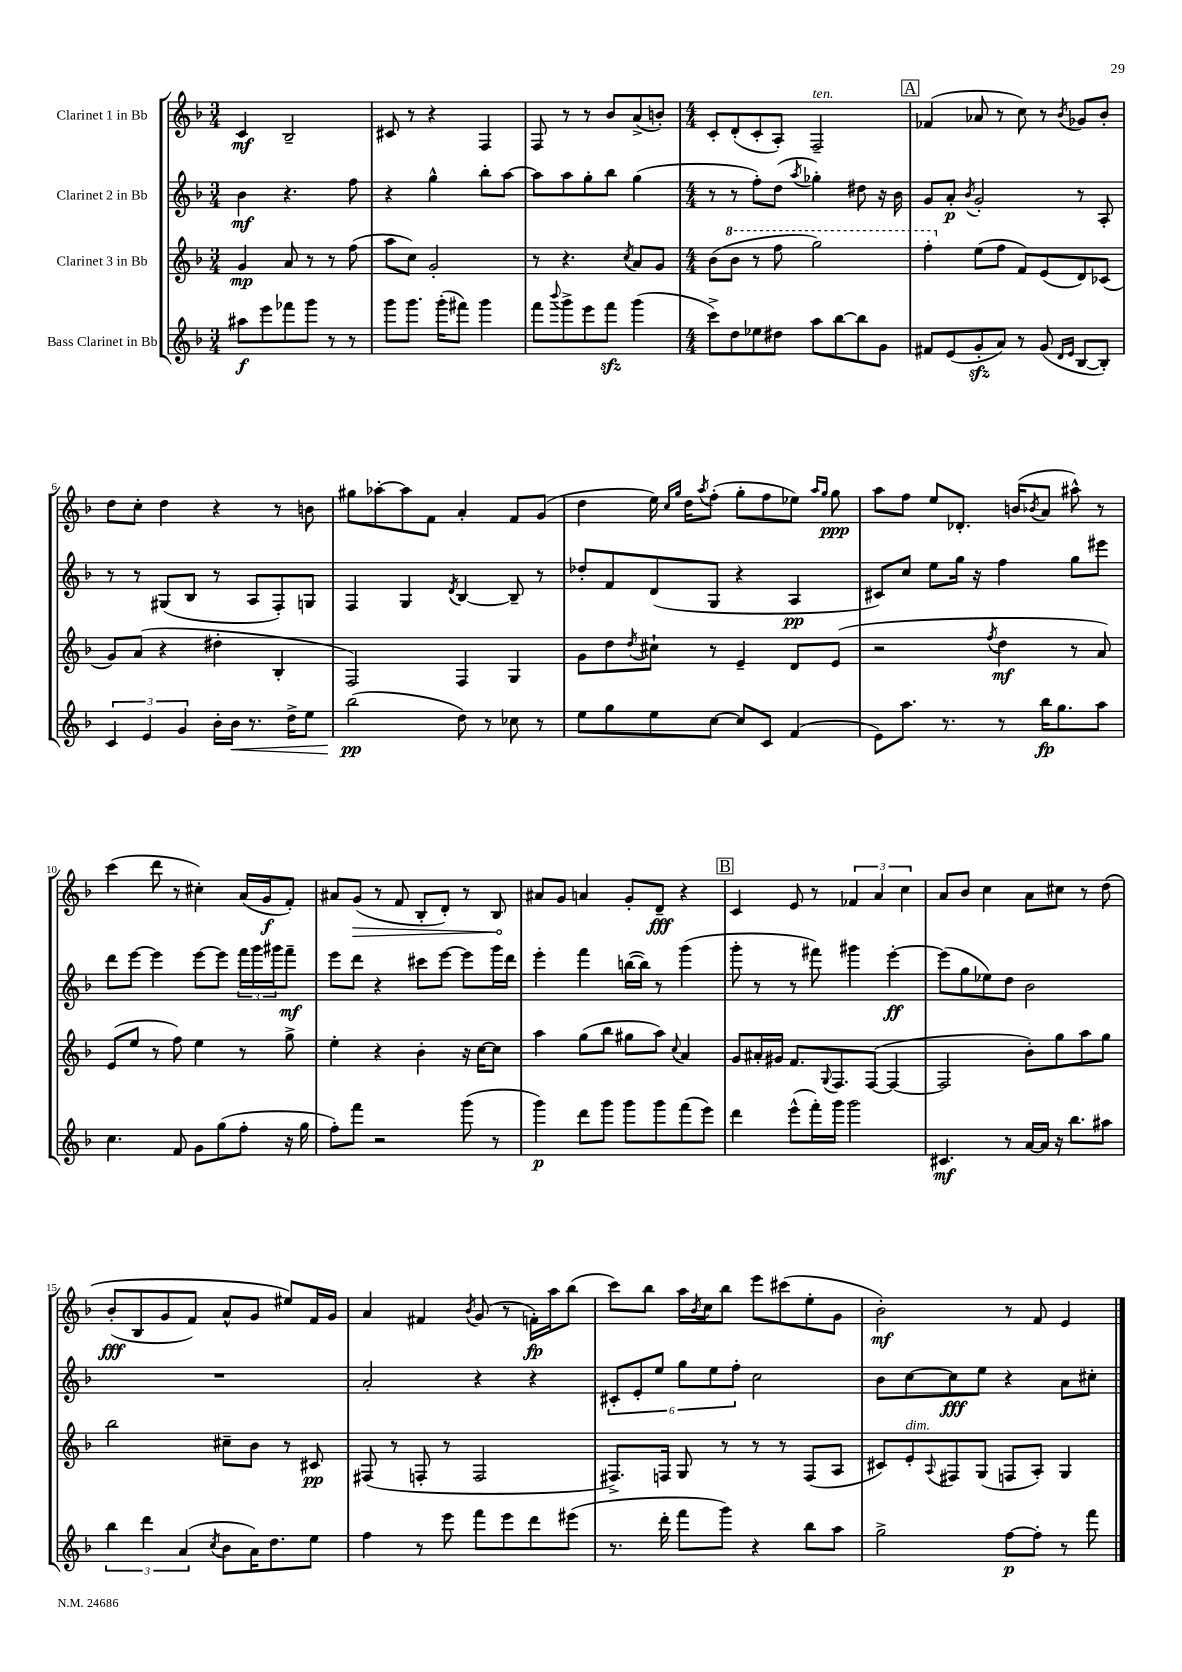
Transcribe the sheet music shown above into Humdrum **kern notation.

**kern	**dynam	**kern	**dynam	**kern	**dynam	**kern	**dynam
*part4	*part4	*part3	*part3	*part2	*part2	*part1	*part1
*staff4	*staff4	*staff3	*staff3	*staff2	*staff2	*staff1	*staff1
*I"Bass Clarinet in Bb	*	*I"Clarinet 3 in Bb	*	*I"Clarinet 2 in Bb	*	*I"Clarinet 1 in Bb	*
*clefG2	*	*clefG2	*	*clefG2	*	*clefG2	*
*k[b-]	*	*k[b-]	*	*k[b-]	*	*k[b-]	*
*M3/4	*	*M3/4	*	*M3/4	*	*M3/4	*
=1	=1	=1	=1	=1	=1	=1	=1
8aa#X\L	f	4g/	mp	4b-\	mf	4c/	mf
8eee\	.	.	.	.	.	.	.
8fff-X\	.	8a/	.	4.r	.	2B-~/	.
8ggg\J	.	8r	.	.	.	.	.
8r	.	8r	.	.	.	.	.
8r	.	(8ff\	.	8ff\	.	.	.
=2	=2	=2	=2	=2	=2	=2	=2
8ggg\L	.	8aa\L	.	4r	.	8c#X/	.
8.ggg\J	.	8cc\J)	.	.	.	8r	.
.	.	2g'/	.	4gg^^\	.	4r	.
(16ggg'\KL	.	.	.	.	.	.	.
8fff#X\J)	.	.	.	.	.	.	.
4ggg\	.	.	.	8bb-'\L	.	4F/	.
.	.	.	.	[8aa\J	.	.	.
=3	=3	=3	=3	=3	=3	=3	=3
8fff\L	.	8r	.	8aa\L]	.	8F/	.
8qqbbb-/	.	.	.	.	.	.	.
8ggg^\	.	4.r	.	8aa\	.	8r	.
8eee\	.	.	.	8gg'\	.	8r	.
8fffzz\J	.	.	.	8bb-\J	.	8b-/L	.
.	.	8qcc/	.	.	.	.	.
(4ggg\	.	8a/L	.	(4gg\	.	(8a^/	.
.	.	8g/J	.	.	.	8bn'/J)	.
=4	=4	=4	=4	=4	=4	=4	=4
*M4/4	*	*M4/4	*	*M4/4	*	*M4/4	*
8ccc^\L)	.	(8b-\L	.	8r	.	8c'/L	.
*	*	*8va	*	*	*	*	*
8dd\	.	8bb-\J	.	8r	.	(8d'/	.
8ee-X\	.	8r	.	8ff'\L)	.	8c'/	.
8dd#X\J	.	8fff\	.	(8dd\J	.	8A'/J)	.
.	.	.	.	8qaa/	.	.	.
!	!	!	!	!	!	!LO:TX:a:i:t=ten.	!
8aa\L	.	2ggg\)	.	4gg-X'\)	.	2F~/	.
[8bb-\	.	.	.	.	.	.	.
8bb-\]	.	.	.	8dd#X\	.	.	.
8g\J	.	.	.	16r	.	.	.
.	.	.	.	16b-\	.	.	.
!!LO:REH:place=s1:t=A
=5	=5	=5	=5	=5	=5	=5	=5
8f#X/L	.	4fff'\	.	8g/L	.	(4f-X/	.
(8e/	.	.	.	8a'/J	p	.	.
.	.	.	.	8qb-/	.	.	.
*	*	*X8va	*	*	*	*	*
8gzz'/	.	(8ee\L	.	2g'/	.	8a-X/	.
8a/J)	.	8ff\J	.	.	.	8r	.
8r	.	8f/L)	.	.	.	8cc\)	.
(8g/	.	(8e/	.	.	.	8r	.
16qqd/LL	.	.	.	.	.	.	.
16qqe/JJ	.	.	.	.	.	8qb-/	.
[8B-/L	.	8d/)	.	8r	.	8g-X/L	.
8B-'/J])	.	(8c-X/J	.	8A'/	.	8b-'/J	.
!!LO:LB:g=z
=6	=6	=6	=6	=6	=6	=6	=6
6c/	.	8g/L)	.	8r	.	8dd\L	.
.	.	(8a/J	.	8r	.	8cc'\J	.
6e/	.	.	.	.	.	.	.
.	.	4r	.	(8G#X/L	.	4dd\	.
6g/	.	.	.	.	.	.	.
.	.	.	.	8B-/J	.	.	.
16b-'\LL	.	4dd#X'\	.	8r	.	4r	.
!	!LO:HP:b	!	!	!	!	!	!
16b-\JJ	<	.	.	.	.	.	.
8.r	.	.	.	8A/L	.	.	.
.	.	4B-'/	.	8F'/)	.	8r	.
16dd^\KL	.	.	.	.	.	.	.
8ee\J	.	.	.	8Gn/J	.	8bn\	.
=7	=7	=7	=7	=7	=7	=7	=7
(2bb-\	pp	2F/)	.	4F/	.	8gg#X\L	.
.	.	.	.	.	.	[8aa-X'\	.
.	.	.	.	4G/	.	8aa-\]	.
.	.	.	.	.	.	8f\J	.
.	.	.	.	8qd/	.	.	.
8dd\)	[	4F/	.	[4B-/	.	4a'/	.
8r	.	.	.	.	.	.	.
8cc-X\	.	4G/	.	8B-~/]	.	8f/L	.
8r	.	.	.	8r	.	(8g/J	.
=8	=8	=8	=8	=8	=8	=8	=8
8ee\L	.	8g\L	.	8dd-X'/L	.	4dd\	.
8gg\	.	8dd\	.	8f/	.	.	.
.	.	8qdd/	.	.	.	.	.
8ee\	.	8cc#X`\J	.	(8d/	.	16ee\)	.
.	.	.	.	.	.	16qqcc/LL	.
.	.	.	.	.	.	16qqgg/JJ	.
.	.	.	.	.	.	16dd\KL	.
.	.	.	.	.	.	8qaa/	.
[8cc\J	.	8r	.	8G/J	.	(8ff'\J	.
8cc/L]	.	4e~/	.	4r	.	8gg'\L	.
8c/J	.	.	.	.	.	8ff\	.
(4f/	.	8d/L	.	4A/	pp	8ee-X\J)	.
.	.	.	.	.	.	16qqaa/LL	.
.	.	.	.	.	.	16qqgg/JJ	.
.	.	(8e/J	.	.	.	8gg\	ppp
=9	=9	=9	=9	=9	=9	=9	=9
8e\L)	.	2r	.	8c#X/L)	.	8aa\L	.
8.aa\J	.	.	.	8cc/J	.	8ff\J	.
.	.	.	.	8ee\L	.	8ee/L	.
8.r	.	.	.	.	.	.	.
.	.	.	.	16gg\Jk	.	8.d-X'/J	.
.	.	.	.	16r	.	.	.
.	.	8qff/	.	.	.	.	.
8r	.	4dd\	mf	4ff\	.	.	.
.	.	.	.	.	.	(16bn/KL	.
.	.	.	.	.	.	8qb-X/	.
16bb-\KL	fp	.	.	.	.	8a/J	.
8.gg\	.	.	.	.	.	.	.
.	.	8r	.	8gg\L	.	8aa#X^^\)	.
8aa\J	.	8a/)	.	8eee#X\J	.	8r	.
!!LO:LB:g=z
=10	=10	=10	=10	=10	=10	=10	=10
4.cc\	.	(8e/L	.	8ddd\L	.	(4ccc\	.
.	.	8ee/J	.	[8eee\J	.	.	.
.	.	8r	.	4eee\]	.	8ddd\	.
8f/	.	8ff\)	.	.	.	8r	.
8g\L	.	4ee\	.	[8eee\L	.	4cc#X'\)	.
(8gg\	.	.	.	8eee\J]	.	.	.
8ff'\J	.	8r	.	24fff\LL	.	(16a/LL	.
.	.	.	.	24ggg\	.	.	.
.	.	.	.	.	.	16g/J	f
.	.	.	.	24ggg#X\J	.	.	.
16r	.	8gg^\	.	8fff~\J	mf	8f'/J)	.
16gg\	.	.	.	.	.	.	.
=11	=11	=11	=11	=11	=11	=11	=11
8ff'\L)	.	4ee'\	.	8eee\L	.	8a#X/L	.
!	!	!	!	!	!	!	!LO:HP:b
8fff\J	.	.	.	8ddd\J	.	(8g/J	>
2r	.	4r	.	4r	.	8r	.
.	.	.	.	.	.	8f/	.
.	.	4b-'\	.	8ccc#X\L	.	8B-'/L	.
.	.	.	.	[8eee\J	.	8d'/J)	.
(8ggg\	.	16r	.	8eee\L]	.	8r	.
.	.	[16cc\KL	.	.	.	.	.
8r	.	8cc\J]	.	16ggg\L	.	8B-/	.
.	.	.	.	16ddd\JJ	.	.	.
.	.	.	.	.	.	.	]
=12	=12	=12	=12	=12	=12	=12	=12
4ggg\)	p	4aa\	.	4eee'\	.	8a#X/L	.
.	.	.	.	.	.	8g/J	.
8ddd\L	.	(8gg\L	.	4fff\	.	4an/	.
8ggg\J	.	8bb-\J	.	.	.	.	.
8ggg\L	.	8gg#X\L	.	([16bbn\LL	.	8g'/L	.
.	.	.	.	16bb\JJ])	.	.	.
8ggg\	.	8aa\J)	.	8r	.	8d~/J	fff
.	.	8qqcc/	.	.	.	.	.
(8fff\	.	4a/	.	(4ggg\	.	4r	.
8eee\J)	.	.	.	.	.	.	.
!!LO:REH:place=s1:t=B
=13	=13	=13	=13	=13	=13	=13	=13
4ddd\	.	8g/L	.	8ggg'\	.	4c/	.
.	.	16a#X'/L	.	8r	.	.	.
.	.	16g#X/JJ	.	.	.	.	.
(8eee^^\L	.	8.f/L	.	8r	.	8e/	.
16fff'\L)	.	.	.	8fff#X\)	.	8r	.
.	.	8qqG/	.	.	.	.	.
16ggg\JJ	.	8.F/	.	.	.	.	.
2ggg\	.	.	.	4ggg#X\	.	6f-X/	.
.	.	([8F/J	.	.	.	.	.
.	.	.	.	.	.	6a/	.
.	.	4F/_	.	[4eee'\	ff	.	.
.	.	.	.	.	.	6cc\	.
=14	=14	=14	=14	=14	=14	=14	=14
4.c#X/	mf	2F/]	.	(8eee\L]	.	8a/L	.
.	.	.	.	8gg\	.	8b-/J	.
.	.	.	.	8ee-X\)	.	4cc\	.
8r	.	.	.	8dd\J	.	.	.
[16a/LL	.	8b-'\L)	.	2b-\	.	8a\L	.
16a/JJ]	.	.	.	.	.	.	.
16r	.	8gg\	.	.	.	8cc#X\J	.
8.bb-\L	.	.	.	.	.	.	.
.	.	8aa\	.	.	.	8r	.
8aa#X\J	.	8gg\J	.	.	.	(8dd\	.
!!LO:LB:g=z
=15	=15	=15	=15	=15	=15	=15	=15
6bb-\	.	2bb-\	.	1r	.	(8b-'/L	fff
.	.	.	.	.	.	8B-/	.
6ddd\	.	.	.	.	.	.	.
.	.	.	.	.	.	8g/	.
(6a/	.	.	.	.	.	.	.
.	.	.	.	.	.	8f/J)	.
8qcc/	.	.	.	.	.	.	.
8b-\L	.	8cc#X~\L	.	.	.	8a^^/L	.
16a\K)	.	8b-\J	.	.	.	8g/J	.
8.dd\	.	.	.	.	.	.	.
.	.	8r	.	.	.	8ee#X/L)	.
8ee\J	.	8c#X/	pp	.	.	16f/L	.
.	.	.	.	.	.	16g/JJ	.
=16	=16	=16	=16	=16	=16	=16	=16
4ff\	.	(8F#X/	.	2a'/	.	4a/	.
.	.	8r	.	.	.	.	.
8r	.	8Fn'/	.	.	.	4f#X/	.
8eee\	.	8r	.	.	.	.	.
.	.	.	.	.	.	8qb-/	.
8fff\L	.	2F/	.	4r	.	(8g/	.
8eee\	.	.	.	.	.	8r	.
8ddd\	.	.	.	4r	.	16fn'\LL)	fp
.	.	.	.	.	.	16aa\J	.
(8eee#X\J	.	.	.	.	.	(8bb-\J	.
=17	=17	=17	=17	=17	=17	=17	=17
8.r	.	8.F#X^/L)	.	12c#X'/L	.	8ccc\L)	.
.	.	.	.	12e'/	.	.	.
.	.	.	.	.	.	8bb-\J	.
.	.	.	.	12ee/J	.	.	.
16ddd'\	.	16Fn/Jk	.	.	.	.	.
8fff\L	.	8G/	.	12gg\L	.	16aa\LL	.
.	.	.	.	.	.	8qb-/	.
.	.	.	.	.	.	16cc\J	.
.	.	.	.	12ee\	.	.	.
8ggg\J)	.	8r	.	.	.	8bb-\J	.
.	.	.	.	12ff'\J	.	.	.
4r	.	8r	.	2cc\	.	8eee\L	.
.	.	8r	.	.	.	(8ccc#X\	.
8bb-\L	.	(8F/L	.	.	.	8ee'\	.
8aa\J	.	8A/J	.	.	.	8g\J	.
=18	=18	=18	=18	=18	=18	=18	=18
2gg^\	.	8c#X/L)	.	8b-\L	.	2b-'\)	mf
!	!	!LO:TX:a:i:t=dim.	!	!	!	!	!
.	.	8e'/	.	[8cc\	.	.	.
.	.	8qqA/	.	.	.	.	.
.	.	8F#X/	.	8cc\]	fff	.	.
.	.	(8G/J	.	8ee\J	.	.	.
[8ff\L	p	8Fn/L	.	4r	.	8r	.
8ff'\J]	.	8A'/J)	.	.	.	8f/	.
8r	.	4G/	.	8a\L	.	4e/	.
8fff\	.	.	.	8cc#X'\J	.	.	.
==	==	==	==	==	==	==	==
*-	*-	*-	*-	*-	*-	*-	*-
